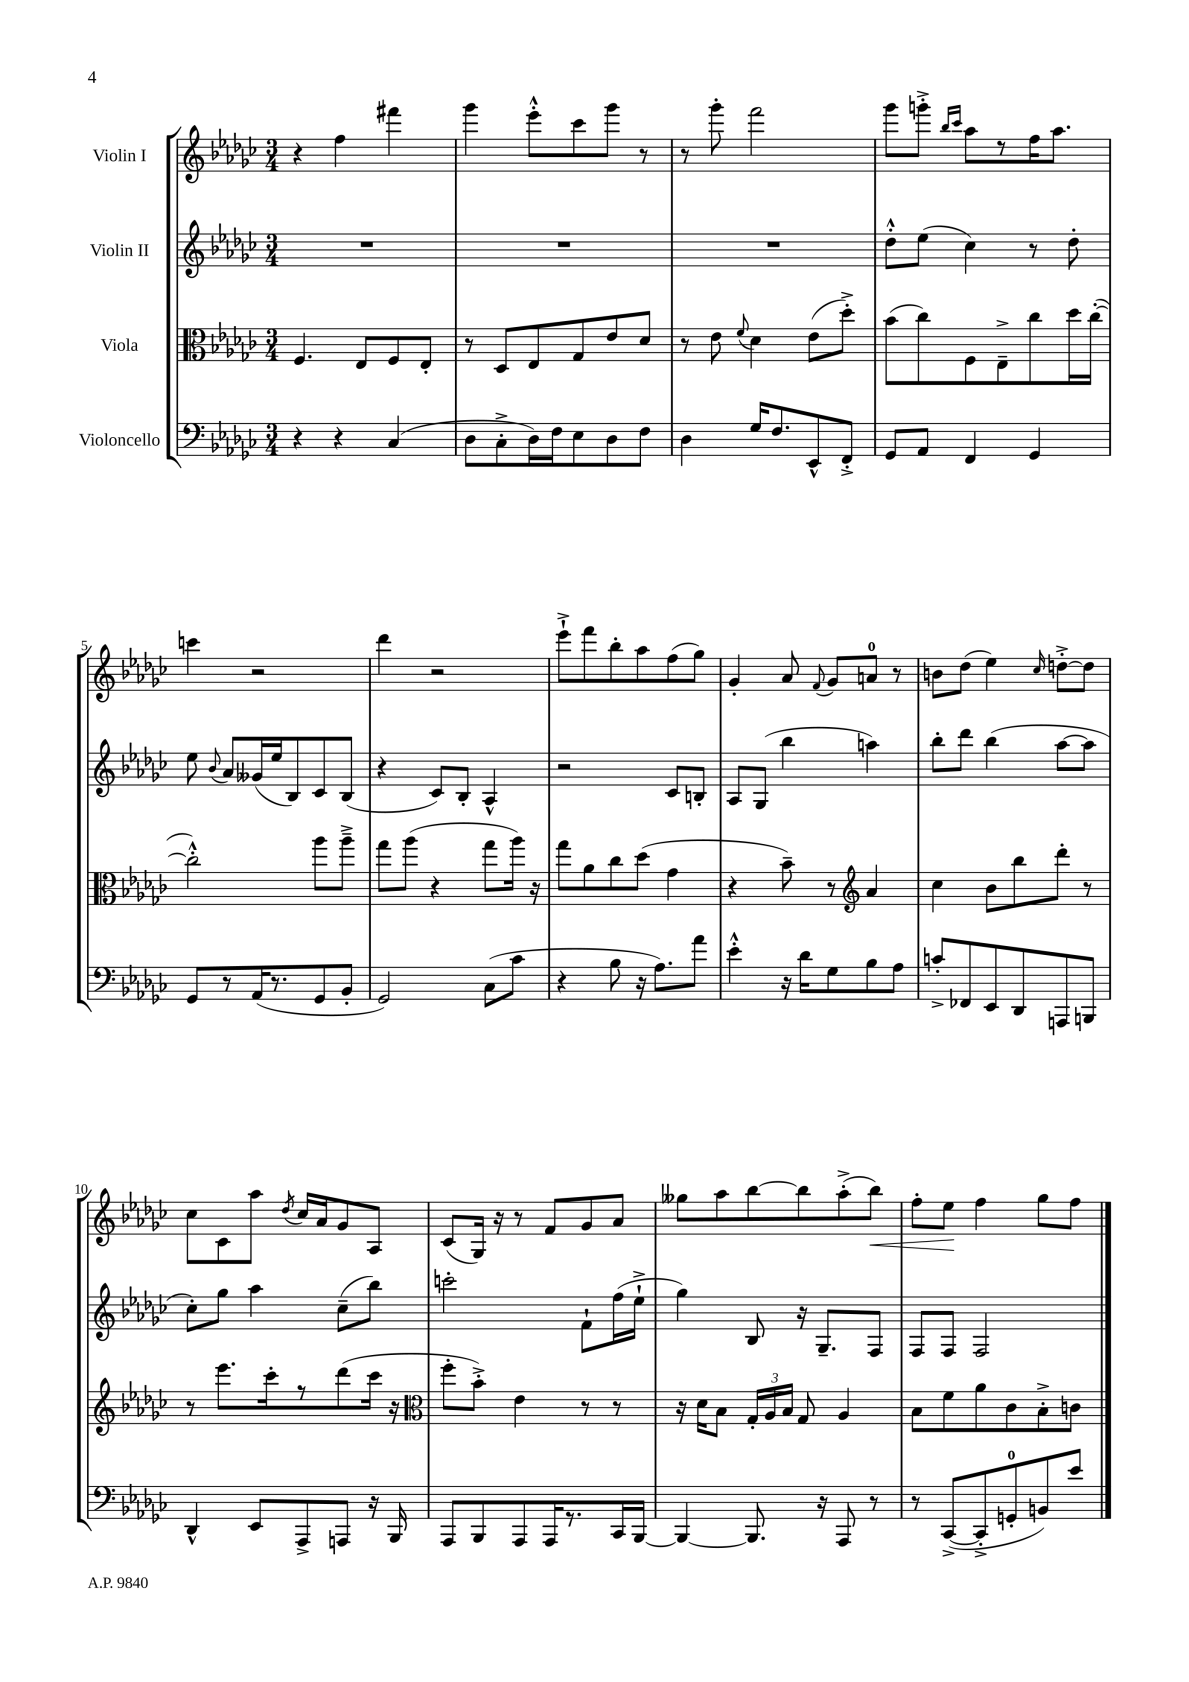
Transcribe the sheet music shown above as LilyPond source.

<<
\new StaffGroup <<
\new Staff = "s0" \with { instrumentName = "Violin I" } {
    \clef treble \key ges \major \numericTimeSignature \time 3/4
    \autoBeamOff r4 f''4 fis'''4 |
    ges'''4 ees'''8[-.-^ ces'''8 ges'''8] r8 |
    r8 ges'''8-. f'''2 |
    ges'''8[ g'''8]-.-> \grace { bes''16[ ces'''16] } aes''8[ r8 f''16 aes''8.] |
    c'''4 r2 |
    des'''4 r2 |
    ees'''8[-!-> f'''8 bes''8-. aes''8 f''8( ges''8]) |
    ges'4-. aes'8 \appoggiatura { f'8 } ges'8[ a'8]-0 r8 |
    b'8[ des''8]( ees''4) \grace { ces''16 } d''8[~-.-> d''8] |
    ces''8[ ces'8 aes''8] \acciaccatura { des''8 } ces''16[ aes'16 ges'8 aes8] |
    ces'8[( ges16]) r16 r8 f'8[ ges'8 aes'8] |
    geses''8[ aes''8 bes''8~ bes''8 aes''8-.->( bes''8]\<) |
    f''8[-. ees''8]\! f''4 ges''8[ f''8] \bar "|." |
}
\new Staff = "s1" \with { instrumentName = "Violin II" } {
    \clef treble \key ges \major \numericTimeSignature \time 3/4
    \autoBeamOff R2. |
    R2. |
    R2. |
    des''8[-.-^ ees''8]( ces''4) r8 des''8-. |
    ees''8 \appoggiatura { bes'8 } aes'8[ geses'16( ees''16 bes8) ces'8 bes8]( |
    r4 ces'8[) bes8]-. aes4-^ |
    r2 ces'8[ b8]-. |
    aes8[ ges8]( bes''4 a''4) |
    bes''8[-. des'''8] bes''4( aes''8[~ aes''8] |
    ces''8[-.) ges''8] aes''4 ces''8[--( bes''8]) |
    c'''2-. f'8[-! f''16( ees''16]-!-> |
    ges''4) bes8 r16 ges8.[-- f8] |
    f8[ f8] f2 \bar "|." |
}
\new Staff = "s2" \with { instrumentName = "Viola" } {
    \clef alto \key ges \major \numericTimeSignature \time 3/4
    \autoBeamOff f4. ees8[ f8 ees8]-. |
    r8 des8[ ees8 ges8 ees'8 des'8] |
    r8 ees'8 \appoggiatura { f'8 } des'4 ees'8[( des''8]-.->) |
    bes'8[( ces''8) f8 ees8---> ces''8 des''16 ces''16]~-.( |
    ces''2-.-^) aes''8[ aes''8]---> |
    ges''8[ aes''8]( r4 ges''8[ aes''16]) r16 |
    ges''8[ aes'8 ces''8 des''8]( ges'4 |
    r4 bes'8--) r8 \clef treble aes'4 |
    ces''4 bes'8[ bes''8 des'''8]-. r8 |
    r8 ees'''8.[ ces'''16-. r8 des'''8( ces'''16] r16 |
    \clef alto f''8[-. bes'8]-.->) ees'4 r8 r8 |
    r16 des'16[ bes8] \tuplet 3/2 { ges16[-. aes16 bes16] } ges8 aes4 |
    bes8[ f'8 aes'8 ces'8 bes8-.-> c'8] \bar "|." |
}
\new Staff = "s3" \with { instrumentName = "Violoncello" } {
    \clef bass \key ges \major \numericTimeSignature \time 3/4
    \autoBeamOff r4 r4 ces4( |
    des8[ ces8-.-> des16) f16 ees8 des8 f8] |
    des4 ges16[ f8. ees,8-^ f,8]-.-> |
    ges,8[ aes,8] f,4 ges,4 |
    ges,8[ r8 aes,16( r8. ges,8 bes,8]-. |
    ges,2) ces8[( ces'8] |
    r4 bes8 r16 aes8.[) aes'8] |
    ees'4-.-^ r16 des'16[ ges8 bes8 aes8] |
    c'8[-.-> fes,8 ees,8 des,8 a,,8 b,,8] |
    des,4-^ ees,8[ aes,,8-> a,,8] r16 bes,,16 |
    aes,,8[ bes,,8 aes,,8 aes,,16 r8. ces,16 bes,,16]~ |
    bes,,4~ bes,,8. r16 aes,,8 r8 |
    r8 ces,8[~->( ces,8-.-> g,8-0-. b,8) ees'8] \bar "|." |
}
>>
>>
